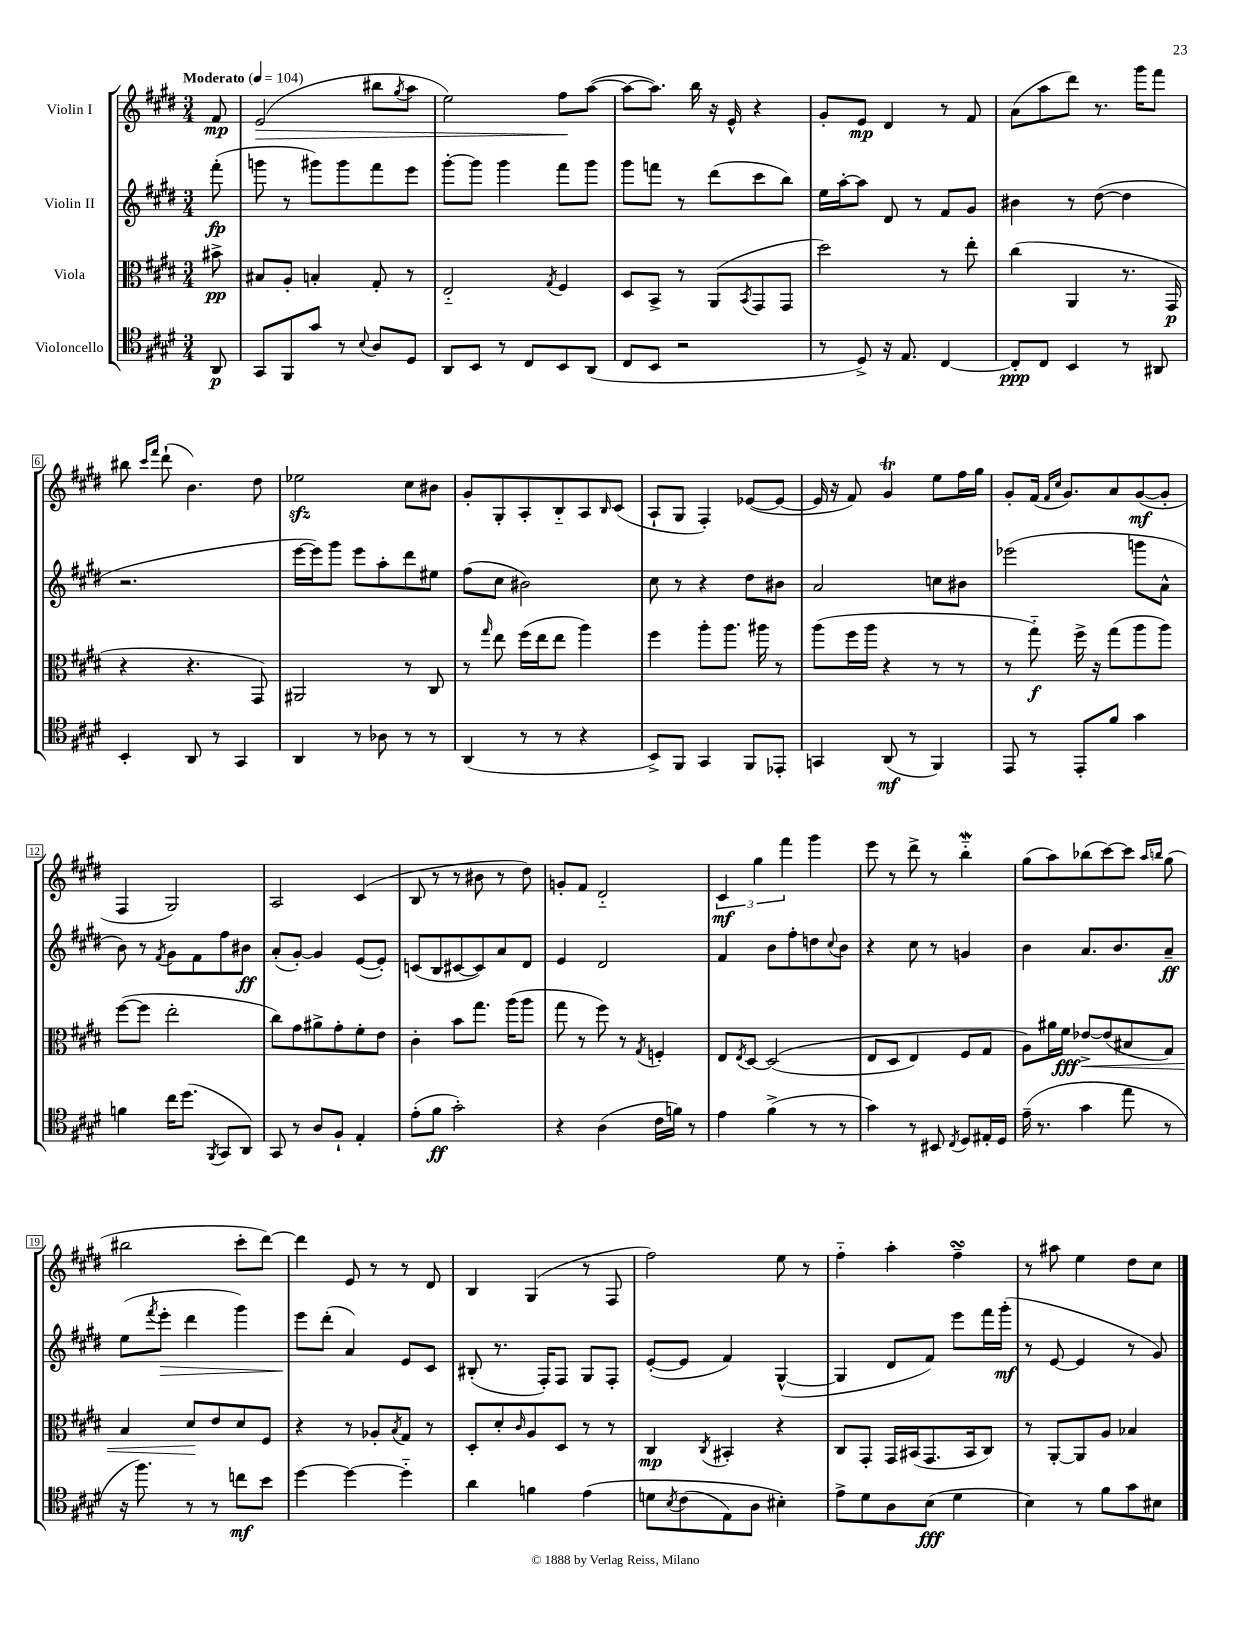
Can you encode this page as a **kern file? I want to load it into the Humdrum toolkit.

**kern	**dynam	**kern	**dynam	**kern	**dynam	**kern	**dynam
*part4	*part4	*part3	*part3	*part2	*part2	*part1	*part1
*staff4	*staff4	*staff3	*staff3	*staff2	*staff2	*staff1	*staff1
*I"Violoncello	*	*I"Viola	*	*I"Violin II	*	*I"Violin I	*
*clefC4	*	*clefC3	*	*clefG2	*	*clefG2	*
*k[f#c#g#d#]	*	*k[f#c#g#d#]	*	*k[f#c#g#d#]	*	*k[f#c#g#d#]	*
*M3/4	*	*M3/4	*	*M3/4	*	*M3/4	*
*MM104	*	*MM104	*	*MM104	*	*MM104	*
=	=	=	=	=	=	=	=
!	!	!	!	!	!	!LO:TX:a:B:t=Moderato	!
8AA/	p	8b#X^\	pp	(8fff#'\	fp	8f#/	mp
=1	=1	=1	=1	=1	=1	=1	=1
!	!	!	!	!	!	!	!LO:HP:b
8GG#/L	.	8B#X/L	.	8gggn\	.	(2e/	>
8FF#/	.	8A'/J	.	8r	.	.	.
8g#/J	.	4Bn'/	.	8ggg#X\L)	.	.	.
8r	.	.	.	8ggg#\	.	.	.
8qqB/	.	.	.	.	.	.	.
8A/L	.	8G#'/	.	8fff#\	.	8bb#X\L	.
.	.	.	.	.	.	8qgg#/	.
8D#/J	.	8r	.	8eee\J	.	8aa\J	.
=2	=2	=2	=2	=2	=2	=2	=2
8AA/L	.	2E/	.	[8ggg#'\L	.	2ee\)	.
8BB/J	.	.	.	8ggg#\J]	.	.	.
8r	.	.	.	4ggg#\	.	.	.
8C#/L	.	.	.	.	.	.	.
.	.	8qG#/	.	.	.	.	.
8BB/	.	4F#/	.	8fff#\L	.	8ff#\L	.
(8AA/J	.	.	.	8ggg#\J	.	([8aa\J	]
=3	=3	=3	=3	=3	=3	=3	=3
8C#/L	.	8D#/L	.	8ggg#\L	.	8aa\L_	.
8BB/J	.	8BB^/J	.	8fffn\J	.	8.aa\J])	.
2r	.	8r	.	8r	.	.	.
.	.	.	.	.	.	16bb\	.
.	.	(8AA/L	.	(8ddd#\L	.	16r	.
.	.	.	.	.	.	16e^^/	.
.	.	8qBB/	.	.	.	.	.
.	.	8GG#/	.	8ccc#\	.	4r	.
.	.	8GG#/J	.	8bb\J)	.	.	.
=4	=4	=4	=4	=4	=4	=4	=4
8r	.	2dd#\)	.	16ee\LL	.	8g#'/L	.
.	.	.	.	[16aa'\J	.	.	.
8D#^/)	.	.	.	8aa\J]	.	8e/J	mp
16r	.	.	.	8d#/	.	4d#/	.
8.E/	.	.	.	.	.	.	.
.	.	.	.	8r	.	.	.
[4C#/	.	8r	.	8f#/L	.	8r	.
.	.	8ee'\	.	8g#/J	.	8f#/	.
=5	=5	=5	=5	=5	=5	=5	=5
8C#'/L]	ppp	(4cc#\	.	4b#X\	.	(8a\L	.
8C#/J	.	.	.	.	.	8aa\	.
4BB/	.	4AA/	.	8r	.	8ddd#\J)	.
.	.	.	.	([8dd#\	.	8.r	.
8r	.	8.r	.	4dd#\]	.	.	.
.	.	.	.	.	.	16ggg#\KL	.
8AA#X/	.	.	.	.	.	8fff#\J	.
.	.	16GG#/	p	.	.	.	.
!!LO:LB:g=z
=6	=6	=6	=6	=6	=6	=6	=6
4BB'/	.	4r	.	2.r	.	8bb#X\	.
.	.	.	.	.	.	16qqccc#/LL	.
.	.	.	.	.	.	16qqfff#/JJ	.
.	.	.	.	.	.	(8ddd#`\	.
8AA/	.	4.r	.	.	.	4.b\)	.
8r	.	.	.	.	.	.	.
4GG#/	.	.	.	.	.	.	.
.	.	8GG#/)	.	.	.	8dd#\	.
=7	=7	=7	=7	=7	=7	=7	=7
4AA/	.	2AA#X/	.	[16eee\LL	.	2ee-Xzz\	.
.	.	.	.	16eee\J])	.	.	.
.	.	.	.	8ggg#\J	.	.	.
8r	.	.	.	8eee\L	.	.	.
8A-X\	.	.	.	8aa'\	.	.	.
8r	.	8r	.	8ddd#\	.	8cc#\L	.
8r	.	8C#/	.	8ee#X\J	.	8b#X\J	.
=8	=8	=8	=8	=8	=8	=8	=8
(4AA/	.	8r	.	(8ff#\L	.	8g#'/L	.
.	.	16qqgg#/	.	.	.	.	.
.	.	8ee\	.	8cc#\J	.	8G#'/	.
8r	.	(16ff#\LL	.	2b#X\)	.	8A'/	.
.	.	16ee\J	.	.	.	.	.
8r	.	8ee\J	.	.	.	8B/	.
4r	.	4aa\)	.	.	.	8A/	.
.	.	.	.	.	.	16qqB/	.
.	.	.	.	.	.	(8c#/J	.
=9	=9	=9	=9	=9	=9	=9	=9
8BB^/L)	.	4ff#\	.	8cc#\	.	8A`/L	.
8FF#/J	.	.	.	8r	.	8G#/J	.
4GG#/	.	8aa'\L	.	4r	.	4F#'/)	.
.	.	8.aa\J	.	.	.	.	.
8FF#/L	.	.	.	8dd#\L	.	([8e-X/L	.
.	.	16aa#X\	.	.	.	.	.
8EE-X'/J	.	8r	.	8b#X\J	.	8e-/J_	.
=10	=10	=10	=10	=10	=10	=10	=10
4GGn/	.	(8aa\L	.	2a/	.	16e-/]	.
.	.	.	.	.	.	16r	.
.	.	16ff#\L	.	.	.	8f#/)	.
.	.	16aa\JJ	.	.	.	.	.
(8AA/	mf	4r	.	.	.	4g#t/	.
8r	.	.	.	.	.	.	.
4FF#/)	.	8r	.	8ccn\L	.	8ee\L	.
.	.	8r	.	8b#X\J	.	16ff#\L	.
.	.	.	.	.	.	16gg#\JJ	.
=11	=11	=11	=11	=11	=11	=11	=11
8EE/	.	8r	.	(2eee-X\	.	8g#'/L	.
8r	.	8gg#\)	f	.	.	(16f#/Jk	.
.	.	.	.	.	.	16qqf#/LL	.
.	.	.	.	.	.	16qqcc#/JJ	.
.	.	.	.	.	.	8.g#/L)	.
8EE'/L	.	16ff#^\	.	.	.	.	.
.	.	16r	.	.	.	.	.
8f#/J	.	(8gg#\L	.	.	.	8a/	.
4g#\	.	8aa\	.	8gggn\L	.	([8g#/	mf
.	.	8aa\J)	.	8a^^\J	.	8g#'/J]	.
!!LO:LB:g=z
=12	=12	=12	=12	=12	=12	=12	=12
4fn\	.	([8ff#\L	.	8b\)	.	4F#/	.
.	.	8ff#\J]	.	8r	.	.	.
.	.	.	.	8qf#/	.	.	.
16cc#\KL	.	2ee'\	.	8g#\L	.	2G#/)	.
(8.dd#\J	.	.	.	.	.	.	.
.	.	.	.	8f#\	.	.	.
8qFF#/	.	.	.	.	.	.	.
8GG#/L	.	.	.	8ff#\	.	.	.
8AA/J)	.	.	.	8b#X\J	ff	.	.
=13	=13	=13	=13	=13	=13	=13	=13
8GG#/	.	8cc#\L)	.	(8a'/L	.	2A/	.
8r	.	8g#\	.	[8g#'/J)	.	.	.
8A/L	.	8a#X^\	.	4g#/]	.	.	.
8F#`/J	.	8g#'\	.	.	.	.	.
4E'/	.	8f#'\	.	([8e/L	.	(4c#/	.
.	.	8e\J	.	8e'/J])	.	.	.
=14	=14	=14	=14	=14	=14	=14	=14
(8e'\L	.	4c#'\	.	(8cn/L	.	8B/	.
8f#\J	ff	.	.	8B/	.	8r	.
2g#'\)	.	8b\L	.	[8c#X/	.	8r	.
.	.	8.gg#\J	.	8c#/])	.	8b#X\	.
.	.	.	.	8a/	.	8r	.
.	.	(16aa\KL	.	.	.	.	.
.	.	8aa\J	.	8d#/J	.	8dd#\)	.
=15	=15	=15	=15	=15	=15	=15	=15
4r	.	8gg#\	.	4e/	.	8gn'/L	.
.	.	8r	.	.	.	8f#/J	.
(4A\	.	8ff#\)	.	2d#/	.	2d#/	.
.	.	8r	.	.	.	.	.
.	.	8qG#/	.	.	.	.	.
16c#\LL	.	4Fn'/	.	.	.	.	.
16fn\JJ)	.	.	.	.	.	.	.
8r	.	.	.	.	.	.	.
=16	=16	=16	=16	=16	=16	=16	=16
4e\	.	8E/L	.	4f#/	.	6c#/	mf
.	.	8qE/	.	.	.	.	.
.	.	[8D#/J	.	.	.	.	.
.	.	.	.	.	.	6gg#\	.
(4f#^\	.	((2D#/]	.	8b\L	.	.	.
.	.	.	.	.	.	6fff#\	.
.	.	.	.	8ff#'\	.	.	.
8r	.	.	.	8ddn\	.	4ggg#\	.
.	.	.	.	8qqcc#/	.	.	.
8r	.	.	.	8b\J	.	.	.
=17	=17	=17	=17	=17	=17	=17	=17
4g#\)	.	8E/L	.	4r	.	8eee\	.
.	.	8D#/J	.	.	.	8r	.
8r	.	4E/)	.	8cc#\	.	8ddd#^\	.
8BB#X/	.	.	.	8r	.	8r	.
8qC#/	.	.	.	.	.	.	.
8D#/L	.	8F#/L	.	4gn/	.	4bbW\	.
16E#X'/L	.	8G#/J	.	.	.	.	.
16D#/JJ	.	.	.	.	.	.	.
=18	=18	=18	=18	=18	=18	=18	=18
(16e~\	.	8A\L)	.	4b\	.	(8gg#\L	.
8.r	.	.	.	.	.	.	.
.	.	16a#X\L	.	.	.	8aa\)	.
.	.	16f#\JJ	fff	.	.	.	.
!	!	!	!LO:HP:b	!	!	!	!
4g#\	.	[8e-X^/L	<	8.a/L	.	(8bb-X\	.
.	.	(8e-/]	.	.	.	[8ccc#\)	.
.	.	.	.	8.b/	.	.	.
8ee\	.	8B#X/	.	.	.	8ccc#\J]	.
.	.	.	.	.	.	16qqaa/LL	.
.	.	.	.	.	.	16qqbbn/JJ	.
8r	.	8G#/J)	.	8a~/J	ff	(8gg#\	.
!!LO:LB:g=z
=19	=19	=19	=19	=19	=19	=19	=19
16r	.	4B/	.	(8ee\L	.	2bb#X\	.
8.ff#\)	.	.	.	.	.	.	.
.	.	.	.	8qfff#/	.	.	.
!	!	!	!	!	!LO:HP:b	!	!
.	.	.	.	8eee'\J	>	.	.
8r	.	8d#/L	.	4ddd#\	.	.	.
8r	.	8e/	[	.	.	.	.
8ccn\L	mf	8d#/	.	4ggg#\)	.	8ccc#'\L	.
8b\J	.	8F#/J	.	.	.	[8ddd#\J)	.
=20	=20	=20	=20	=20	=20	=20	=20
[4dd#\	.	4r	.	8eee\L	.	4ddd#\]	.
.	.	.	.	(8ddd#'\J	]	.	.
4dd#\_	.	8r	.	4a/)	.	8e/	.
.	.	8A-X'/L	.	.	.	8r	.
.	.	8qB/	.	.	.	.	.
4dd#\]	.	8G#/J	.	8e/L	.	8r	.
.	.	8r	.	8c#/J	.	8d#/	.
=21	=21	=21	=21	=21	=21	=21	=21
4a\	.	8D#'/L	.	(8B#X'/	.	4B/	.
.	.	8d#'/	.	8.r	.	.	.
.	.	16qqc#/	.	.	.	.	.
4fn\	.	8A/	.	.	.	(4G#/	.
.	.	.	.	16F#'/KL)	.	.	.
.	.	8D#/J	.	8F#/J	.	.	.
(4e\	.	8r	.	8G#/L	.	8r	.
.	.	8r	.	8F#'/J	.	8F#/	.
=22	=22	=22	=22	=22	=22	=22	=22
8dn\L	.	4C#/	mp	([8e'/L	.	2ff#\)	.
8qB/	.	.	.	.	.	.	.
(8c#\	.	.	.	8e/J]	.	.	.
.	.	8qC#/	.	.	.	.	.
8E\)	.	4BB#X'/	.	4f#/)	.	.	.
8A\J	.	.	.	.	.	.	.
4B#X'\)	.	4r	.	([4G#^^/	.	8ee\	.
.	.	.	.	.	.	8r	.
=23	=23	=23	=23	=23	=23	=23	=23
8e^\L	.	8C#/L	.	4G#/]	.	4ff#\	.
8d#\	.	8GG#'/J	.	.	.	.	.
8A\	.	16GG#/LL	.	8d#/L	.	4aa'\	.
.	.	(16BB#X/J	.	.	.	.	.
(8B\J	fff	8.GG#/	.	8f#/J)	.	.	.
4d#\	.	.	.	8eee\L	.	4ff#sSSS~\	.
.	.	16BB#/k	.	.	.	.	.
.	.	8C#/J)	.	16fff#\L	.	.	.
.	.	.	.	(16ggg#'\JJ	mf	.	.
=24	=24	=24	=24	=24	=24	=24	=24
4B\)	.	8r	.	8r	.	8r	.
.	.	[8AA'/L	.	[8e/	.	8aa#X\	.
8r	.	8AA/]	.	4e/]	.	4ee\	.
8f#\L	.	8A/J	.	.	.	.	.
8g#\	.	4B-X/	.	8r	.	8dd#\L	.
8B#X\J	.	.	.	8g#/)	.	8cc#\J	.
==	==	==	==	==	==	==	==
*-	*-	*-	*-	*-	*-	*-	*-
